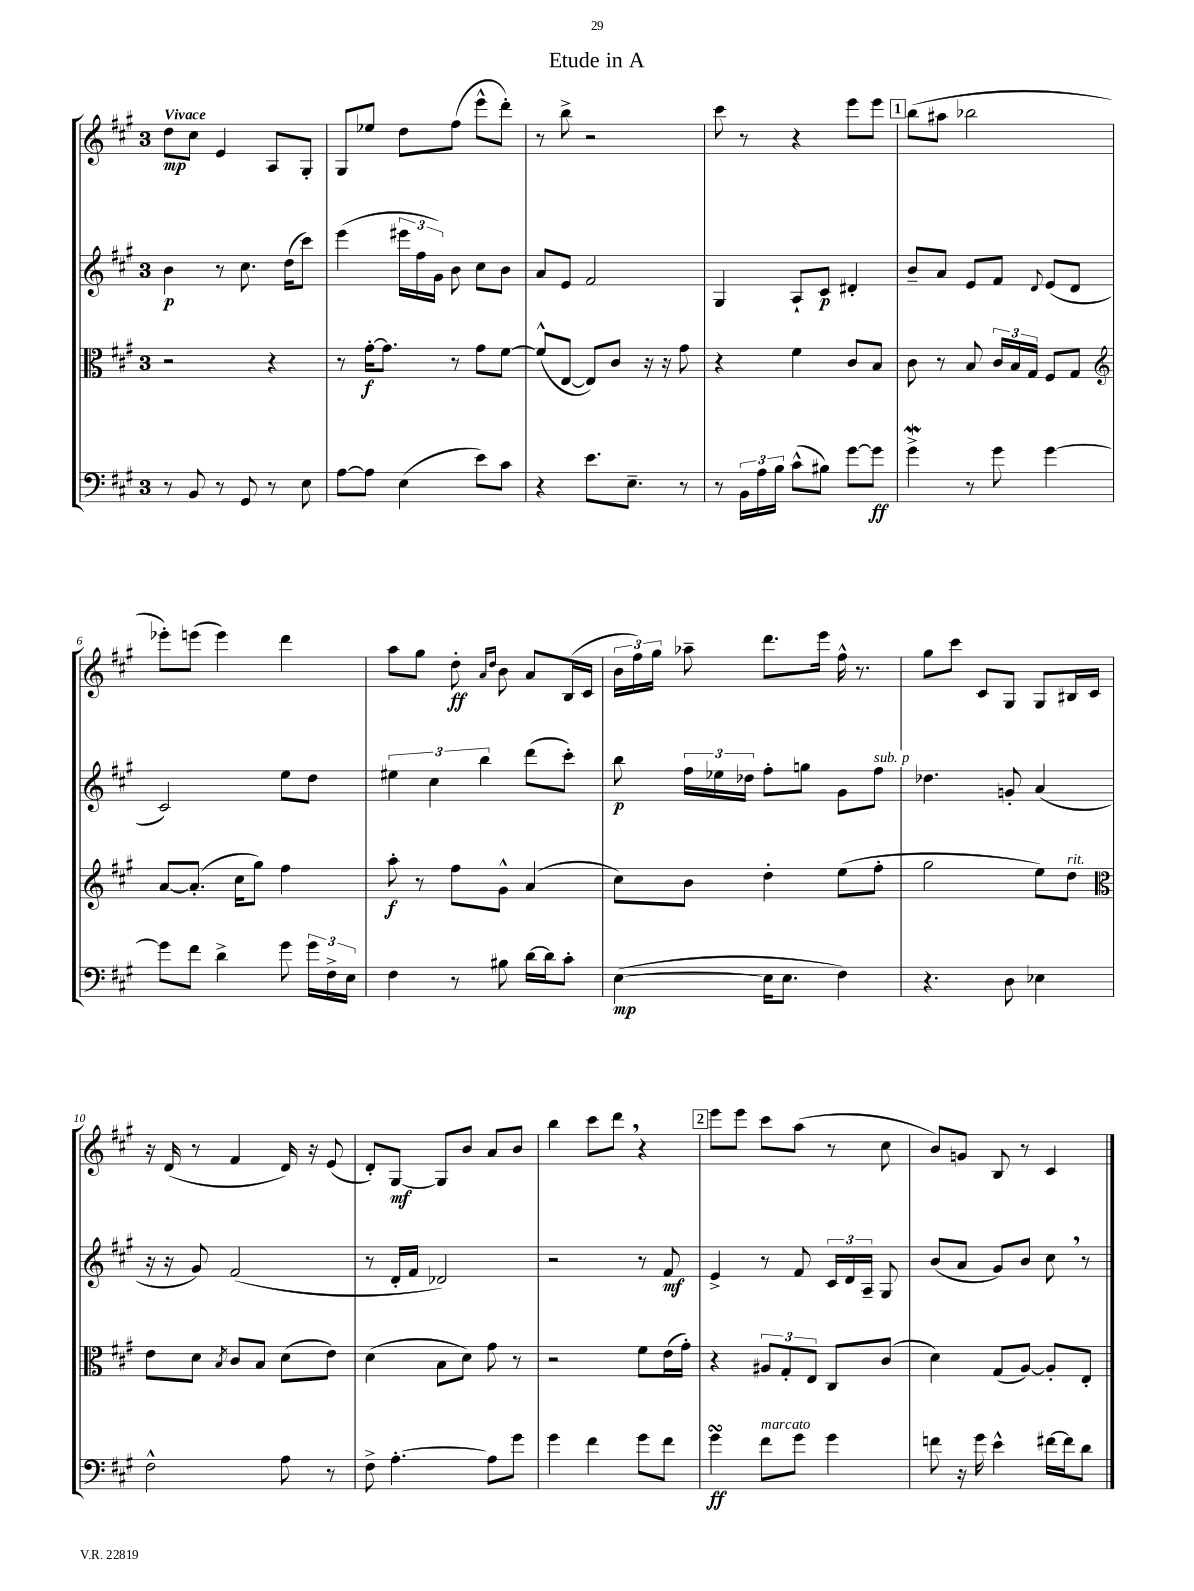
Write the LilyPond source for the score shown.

\header { title = "Etude in A" }
<<
\new StaffGroup <<
\new Staff = "s0" {
    \clef treble \key a \major \once \override Staff.TimeSignature.style = #'single-digit \time 3/4 \tempo "Vivace"
    \autoBeamOff d''8[\mp cis''8] e'4 a8[ gis8]-. |
    gis8[ ees''8] d''8[ fis''8]( e'''8[-^ d'''8]-.) |
    r8 b''8-> r2 |
    cis'''8 r8 r4 e'''8[ e'''8] |
    \mark \markup { \box "1" } b''8[( ais''8] bes''2 |
    ees'''8[-.) e'''8]( e'''4) d'''4 |
    a''8[ gis''8] d''8-.\ff \grace { a'16[ d''16] } b'8 a'8[ b16( cis'16] |
    \tuplet 3/2 { b'16[ fis''16) gis''16] } aes''8-- d'''8.[ e'''16] fis''16-^ r8. |
    gis''8[ cis'''8] cis'8[ gis8] gis8[ bis16 cis'16] |
    r16 d'16( r8 fis'4 d'16) r16 e'8( |
    d'8[-.) gis8]~\mf gis8[ b'8] a'8[ b'8] |
    b''4 cis'''8[ d'''8] \breathe r4 |
    \mark \markup { \box "2" } e'''8[ e'''8] cis'''8[ a''8]( r8 cis''8 |
    b'8[) g'8] b8 r8 cis'4 \bar "|." |
}
\new Staff = "s1" {
    \clef treble \key a \major \once \override Staff.TimeSignature.style = #'single-digit \time 3/4
    \autoBeamOff b'4\p r8 cis''8. d''16[( cis'''8]) |
    e'''4( \tuplet 3/2 { eis'''16[ fis''16 gis'16]) } b'8 cis''8[ b'8] |
    a'8[ e'8] fis'2 |
    gis4 a8[-! cis'8]\p dis'4-. |
    \mark \markup { \box "1" } b'8[-- a'8] e'8[ fis'8] \appoggiatura { d'8 } e'8[( d'8] |
    cis'2) e''8[ d''8] |
    \tuplet 3/2 { eis''4 cis''4 b''4 } d'''8[( cis'''8]-.) |
    b''8\p \tuplet 3/2 { fis''16[ ees''16 des''16] } fis''8[-. g''8] gis'8[ fis''8]^\markup { \italic "sub. p" } |
    des''4. g'8-. a'4( |
    r16 r16 gis'8) fis'2( |
    r8 d'16[-. fis'16] des'2) |
    r2 r8 fis'8\mf |
    \mark \markup { \box "2" } e'4-> r8 fis'8 \tuplet 3/2 { cis'16[ d'16 a16]-- } gis8 |
    b'8[( a'8] gis'8[) b'8] cis''8 \breathe r8 \bar "|." |
}
\new Staff = "s2" {
    \clef alto \key a \major \once \override Staff.TimeSignature.style = #'single-digit \time 3/4
    \autoBeamOff r2 r4 |
    r8 gis'16[~-.\f gis'8.] r8 gis'8[ fis'8]~ |
    fis'8[-^( e8]~ e8[) cis'8] r16 r16 gis'8 |
    r4 fis'4 cis'8[ b8] |
    \mark \markup { \box "1" } cis'8 r8 b8 \tuplet 3/2 { cis'16[ b16 gis16] } fis8[ gis8] |
    \clef treble a'8[~ a'8.]-.( cis''16[ gis''8]) fis''4 |
    a''8-.\f r8 fis''8[ gis'8]-^ a'4( |
    cis''8[) b'8] d''4-. e''8[( fis''8]-. |
    gis''2 e''8[) d''8]^\markup { \italic "rit." } |
    \clef alto e'8[ d'8] \acciaccatura { b8 } cis'8[ b8] d'8[( e'8]) |
    d'4( b8[ d'8]) gis'8 r8 |
    r2 fis'8[ e'16( gis'16]-.) |
    \mark \markup { \box "2" } r4 \tuplet 3/2 { ais8[ gis8-. e8] } cis8[ cis'8]( |
    d'4) gis8[( a8]~) a8[-. e8]-. \bar "|." |
}
\new Staff = "s3" {
    \clef bass \key a \major \once \override Staff.TimeSignature.style = #'single-digit \time 3/4
    \autoBeamOff r8 b,8 r8 gis,8 r8 e8 |
    a8[~ a8] e4( e'8[) cis'8] |
    r4 e'8.[ e8.]-- r8 |
    r8 \tuplet 3/2 { b,16[ a16 b16] } cis'8[-^( bis8]) gis'8[~ gis'8]\ff |
    \mark \markup { \box "1" } gis'4->\mordent r8 gis'8 gis'4~ |
    gis'8[ fis'8] d'4-> gis'8 \tuplet 3/2 { gis'16[ fis16-> e16] } |
    fis4 r8 bis8 d'16[~ d'16 cis'8]-. |
    e4~\mp( e16[ e8.] fis4) |
    r4. d8 ees4 |
    fis2-^ a8 r8 |
    fis8-> a4.~-. a8[ gis'8] |
    gis'4 fis'4 gis'8[ fis'8] |
    \mark \markup { \box "2" } gis'4\turn\ff fis'8[^\markup { \italic "marcato" } gis'8] gis'4 |
    f'8 r16 gis'16 e'4-^ fis'16[~ fis'16 d'8] \bar "|." |
}
>>
>>
